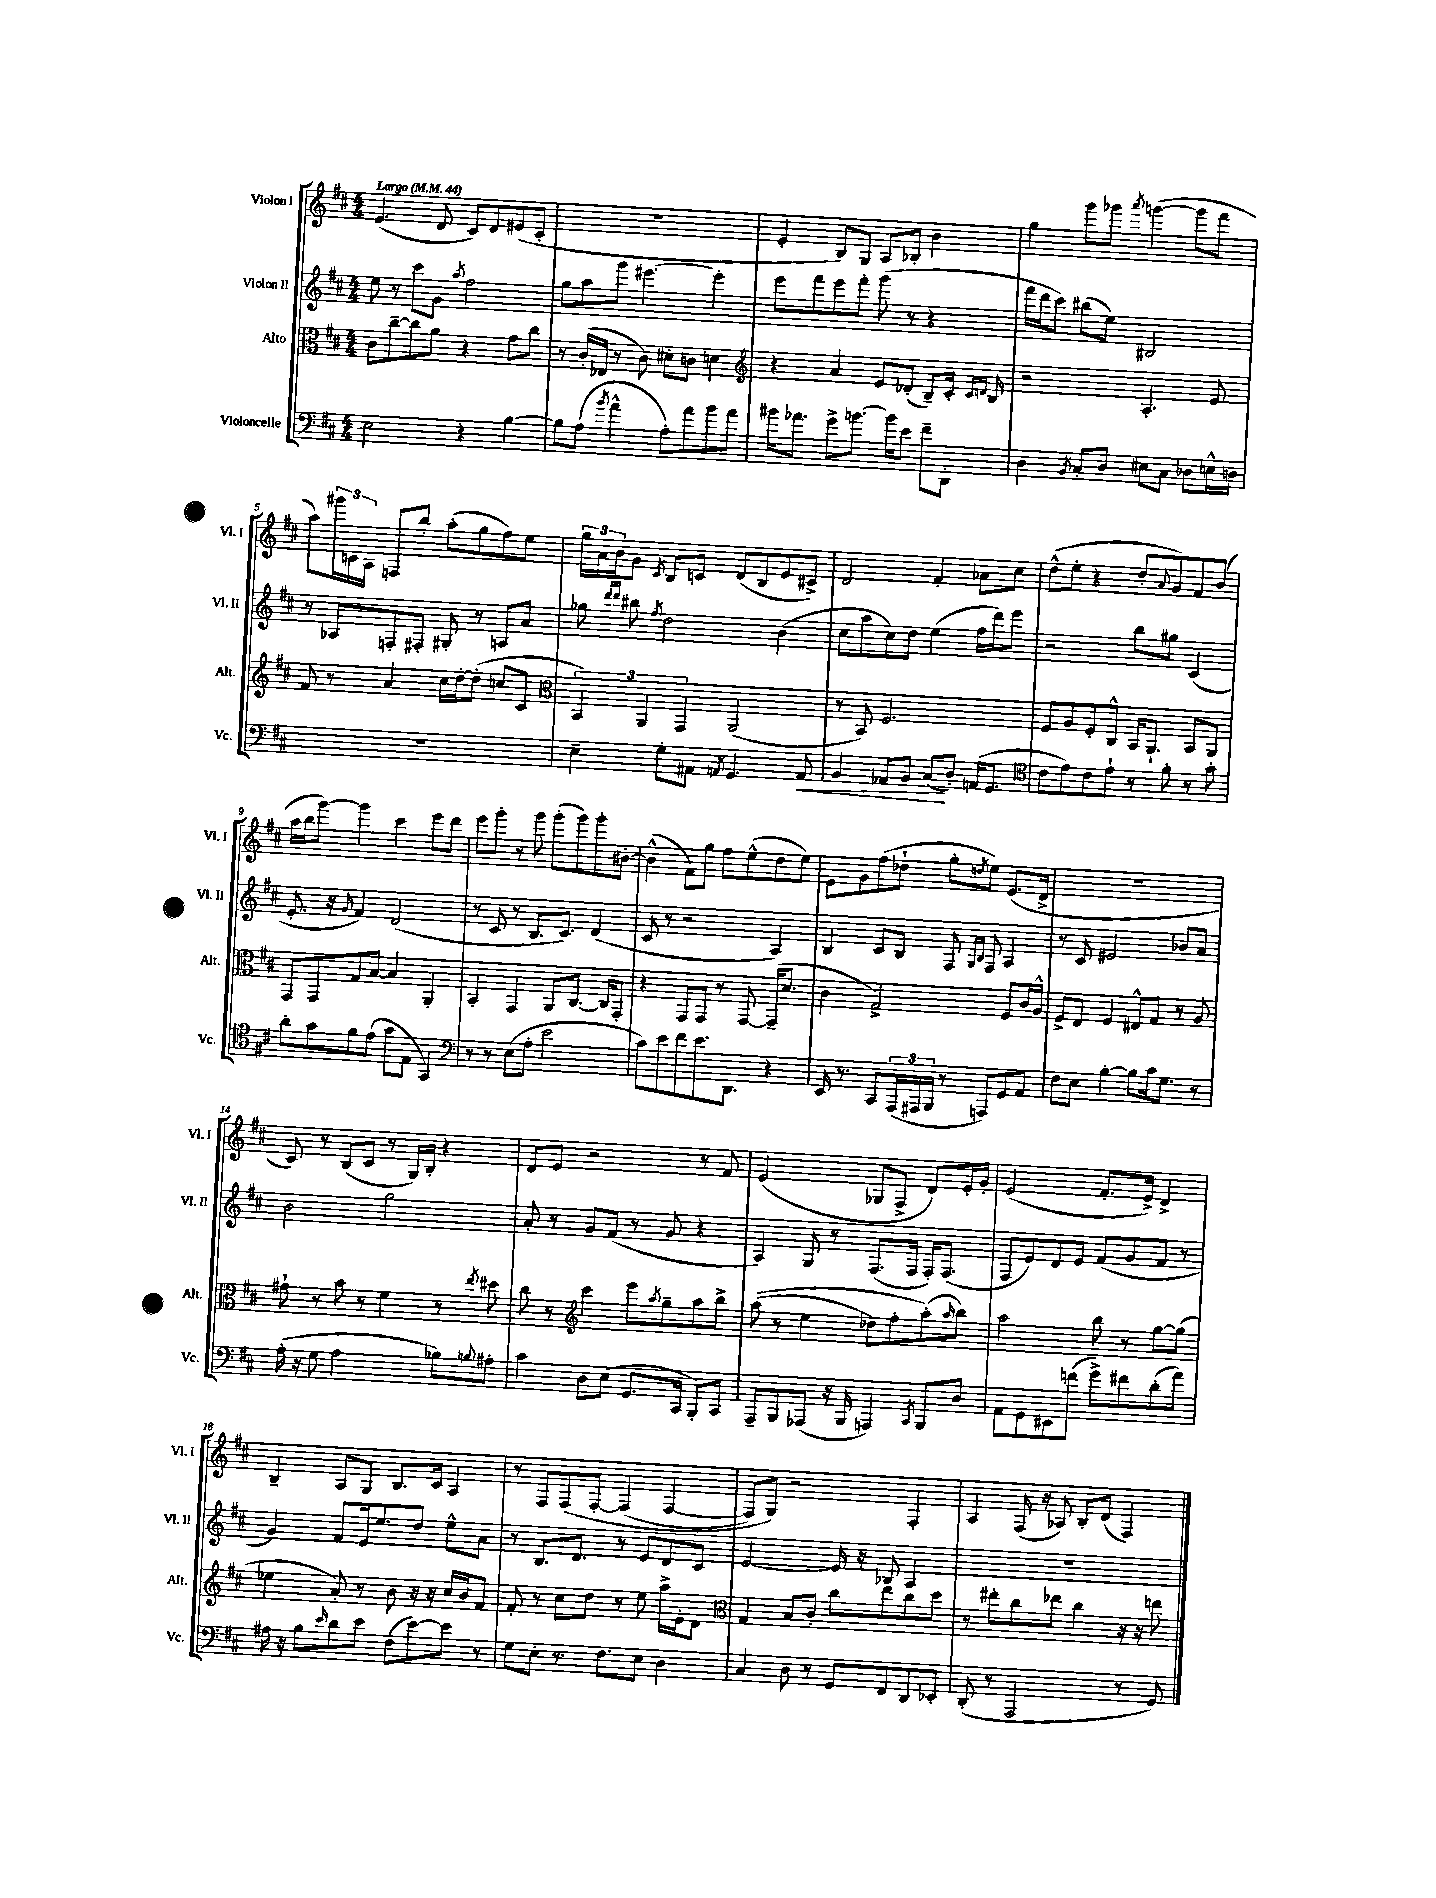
<<
\new StaffGroup <<
\new Staff = "s0" \with { instrumentName = "Violon I" shortInstrumentName = "Vl. I" } {
    \clef treble \key d \major \numericTimeSignature \time 4/4 \tempo "Largo" 4 = 44
    e'4.( d'8 cis'8) d'8 eis'8( cis'8-. |
    R1 |
    e'4-. b8) g8 a8 bes8-. b'4 |
    g''4 g'''8 ges'''8 \acciaccatura { a'''8 } g'''4~( g'''8 fis'''8 |
    a''8) \tuplet 3/2 { gis'''16 c'16 a16 } f8 b''8-. a''8-.( g''8 fis''8) e''8 |
    \tuplet 3/2 { g''16 a'16 b'16 } g'8 \acciaccatura { cis'8 } b8 c'8 d'8( b8 e'8 cis'8->) |
    d'2 fis'4-. aes'8 cis''8 |
    d''8-^( e''8-. r4 d''8-. \appoggiatura { a'8 } g'8) fis'8 b'8( |
    a''16 b''16 g'''8~) g'''4 cis'''4 e'''8 d'''8 |
    e'''8 g'''8-. r8 g'''8 g'''8-.( g'''8) g'''8-. bis'8~-. |
    bis'4-^( fis'8) g''8 fis''8 e''8-^( d''8 e''8) |
    e'8 g'8 fis''8( des''8-! g''8-. \acciaccatura { d''8 } e''8) e'8.( d'16-> |
    R1 |
    cis'8) r8 b8( cis'8 r8 g16) b16-. r4 |
    d'8 e'8 r2 r8 fis'8 |
    e'2( ges8 fis8-> d'8) e'16-. g'16-. |
    e'2( fis'8.-. e'16->) d'4-> |
    b4-- a8 g8 b8. cis'16 a4 |
    r8 fis8 fis8\( fis8~-. fis4( fis4~ |
    fis8) g8\) r2 fis4-. |
    a4 fis16( r16 aes8) b8-. d'8( fis4) \bar "|." |
}
\new Staff = "s1" \with { instrumentName = "Violon II" shortInstrumentName = "Vl. II" } {
    \clef treble \key d \major \numericTimeSignature \time 4/4
    e''8 r8 cis'''8 g'8 \acciaccatura { a''8 } fis''2 |
    g''8 a''8 g'''8 eis'''4.~ eis'''4-. |
    e'''8 fis'''8 e'''8 fis'''8-. g'''8( r8 r4 |
    fis'''16 d'''16 cis'''8) bis''8( e''8) bis2 |
    r8 aes8 f8-. fis8-. gis8-. r8 a8 a'8 |
    ges''8 \grace { d'''16 d'''16 } bis''8 \acciaccatura { fis''8 } d''2 b'4( |
    cis''8 a''8 cis''8) d''8 e''4( fis''16 d'''16) e'''8 |
    r2 b''8 gis''8 cis'4( |
    e'8.-. r16 \grace { g'16 } fis'4) d'2( |
    r8 cis'8 r8 b8. cis'8.) d'4( |
    cis'8 r8 r2 a4) |
    b4 cis'8 b8 fis8 \grace { g16 b16 } fis8 a4 |
    r8 cis'8 eis'2 bes'8 a'8 |
    b'2 g''2 |
    a'8-. r8 g'8 fis'8( r8 g'8 r4 |
    a4) g8 r8 fis8.( fis16 fis16-.) fis8.( |
    fis8 e'8) d'8 e'8 fis'8( g'8 fis'8 r8 |
    g'4) fis'8 e'16 e''8. d''8 e''8-^ a'8 |
    r8 b8. d'8. r8 e'8 d'8 cis'8 |
    e'2~ e'16 r16 bes8 a4 |
    R1 \bar "|." |
}
\new Staff = "s2" \with { instrumentName = "Alto" shortInstrumentName = "Alt." } {
    \clef alto \key d \major \numericTimeSignature \time 4/4
    cis'8 cis''8~-- cis''8 a'8 r4 g'8 cis''8 |
    r8 cis'16-.( ees16 r8 cis'8) dis'8-. c'8 d'4 |
    \clef treble r4 a'4 e'8 des'8-.( b8--) cis'16-. \grace { cis'16 d'16 } b16 |
    r2 a4.-. e'8 |
    fis'8 r8 a'4 cis''16 d''16~-. d''8-.( c''8 cis'8 |
    \clef alto \tuplet 3/2 { b,4) a,4 g,4 } a,2( |
    r8 b,8) fis2. |
    fis8 a8 fis8-. cis8-^ b,16 a,8.-! b,8 a,8 |
    g,8 g,8 g8 b8~ b4 a,4-. |
    b,4-. g,4 a,8 cis8.~ cis16 g,8-. |
    r4 g,8 g,8 r8 g,8~ g,16--( d'8. |
    cis'4 g2->) fis8 cis'16 a16-^ |
    fis8-> e8 fis4 eis8-^ g8 r8 a8 |
    gis'8-! r8 b'8 r8 fis'4 r8 \acciaccatura { e''8 } dis''8 |
    cis''8 r8 \clef treble cis'''4 e'''8 \acciaccatura { a''8 } g''8-- a''8 b''8-> |
    a''8(\( r8 e''4 des''8) fis''8-. a''8-.(\) \grace { a''16 } b''8) |
    a''2 b''8 r8 g''8~ g''8( |
    ees''4 a'8-.) r8 b'8 r16 r16 cis''16 b'16 fis'8 |
    fis'8-. r8 cis''8 d''8 r8 e''8 a''16-> e'16-. d'8 |
    \clef alto g4 b8 cis'8-. cis''8 e''8 cis''8 d''8 |
    r8 eis''8-. cis''8 ees''8 cis''4 r16 r16 e''8 \bar "|." |
}
\new Staff = "s3" \with { instrumentName = "Violoncelle" shortInstrumentName = "Vc." } {
    \clef bass \key d \major \numericTimeSignature \time 4/4
    e2 r4 b4~ |
    b8 a8( \acciaccatura { b'8 } a'4-^ a8-.) a'8 b'8 a'8 |
    bis'16 aes'8. g'8-> b'8.~ b'16 e'8 fis'8-- d,8-. |
    d4 \acciaccatura { b,8 } cis8-. d8 eis8 cis8 des8 e16-^ d16 |
    R1 |
    e4-- g8-. ais,8 \acciaccatura { a,8 } g,4. a,8\< |
    b,4 aes,8 b,8 cis8\!( d8-.) a,16( g,8. |
    \clef tenor cis'8 e'8) cis'8 e'8-! r8 fis'8-. r8 g'8-. |
    a'8-. g'8 fis'8 e'8( g'8 e8 g,4) |
    \clef bass r8 r8 e8( a8-. e'2 |
    cis'8) e'8 fis'8 e'8. d,8. r4 |
    e,16 r8. cis,8 \tuplet 3/2 { a,,16( ais,,16 b,,16 } r8 a,,8) g,8 a,8 |
    fis8 e8 b4~-. b8 cis'16 g8. r8 |
    a16-.( r16 g8 a2 bes8) \appoggiatura { b8 } ais8-. |
    cis'4 d8 e8( g,8. cis,16 b,,8-.) cis,8 |
    a,,8-- b,,8 aes,,8( r16 b,,16 a,,4) \acciaccatura { cis,8 } b,,8 d8 |
    a,8 g,8 eis,8 f'8( g'8->) fis'8 d'8-.( a'8) |
    ais16 r16 b8 \grace { e'16 } d'8 e'8 fis8( e'8~) e'8 r8 |
    g8 e8-. r8. fis8. e8 d4 |
    cis4 d8 r8 g,8 fis,8 d,8 ees,8-. |
    d,8-.( r8 a,,2 r8 g,8) \bar "|." |
}
>>
>>
